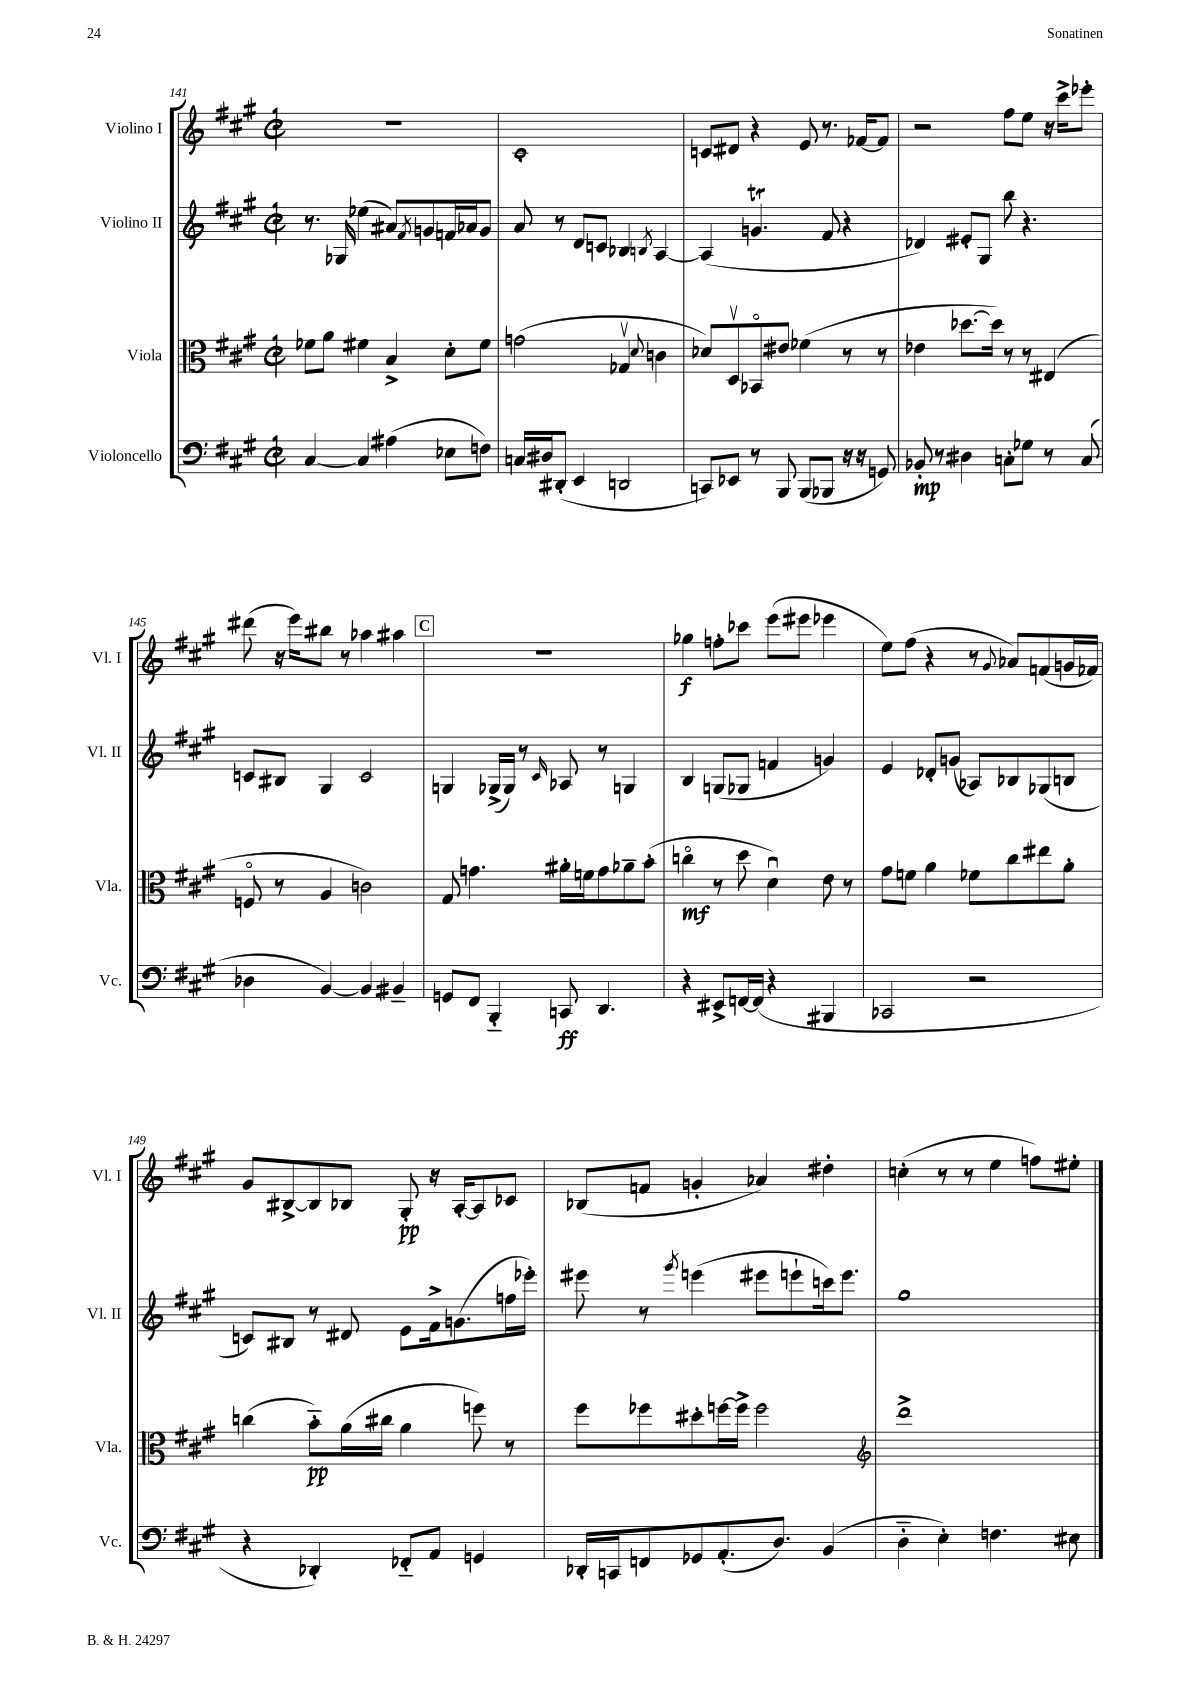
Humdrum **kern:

**kern	**kern	**kern	**kern
*staff4	*staff3	*staff2	*staff1
*clefF4	*clefC3	*clefG2	*clefG2
*k[f#c#g#]	*k[f#c#g#]	*k[f#c#g#]	*k[f#c#g#]
*M2/2	*M2/2	*M2/2	*M2/2
*met(c|)	*met(c|)	*met(c|)	*met(c|)
[4C#/	8f-\L	8.r	1r
.	8a\J	.	.
.	.	16G-/	.
4C#/]	4f#\	(4ee-\	.
(4A#\	4B^/	8a#/L)	.
.	.	8qf#/	.
.	.	8g/	.
8E-\L	8d'\L	16f/L	.
.	.	16a-/J	.
8F\J)	8f#\J	8g/J	.
=	=	=	=
16C/LL	(2g\	8a/	1c#'
16D#/J	.	.	.
(8DD#'/J	.	8r	.
4EE/	.	8d/L	.
.	.	8c/J	.
2DD/	4G-v/	4B-/	.
.	8qqd/	8qB/	.
.	4c\	[4A/	.
=	=	=	=
8CC/L)	8d-/L)	(4A/]	8c/L
8EE-/J	8Dv/	.	8d#/J
8r	8BB-o/	4.g/	4r
8BBB/	8e#/J	.	.
(8BBB/L	(4f-\	.	8e/
8BBB-/J	.	8f#/	8.r
16r	8r	4r	.
16r	.	.	[16f-/LK
8GG/)	8r	.	8f-/]J
=	=	=	=
8BB-'/	4e-\	4d-/)	2r
8r	.	.	.
4D#\	[8.dd-\L	8e#'/L	.
.	.	8G#/J	.
.	16dd-\]Jk)	.	.
8C'\L	8r	8bb\	8ff#\L
8G-\J	8r	4.r	8ee\J
8r	(4E#/	.	16r
.	.	.	16ccc#^\LK
(8C/	.	.	8eee-'\J
=	=	=	=
4D-\	8Fo/	8c/L	(8ddd#\
.	8r	8B#/J	16r
.	.	.	16eee\LK)
[4BB/)	4A/	4G#/	8bb#\J
.	.	.	8r
4BB/]	2c\)	2c/	4aa-\
4BB#~/	.	.	4aa#\
=	=	=	=
8GG/L	8G#/	4G/	1r
8FF#/J	4.g\	.	.
4BBB'~/	.	(16G-^/LL	.
.	.	16G-/JJ)	.
.	.	8r	.
.	.	16qqc#/	.
8CC/	16a#'\LL	8A-/	.
.	16f\J	.	.
4.DD/	8g\	8r	.
.	8a-~\	4G/	.
.	(8b'\J	.	.
=	=	=	=
4r	4cco\	4B/	4gg-\
8EE#^/L	8r	(8G/L	8ff'\L
[16FF/L	8dd\	8G-/J	8ccc-\J
(16FF/]JJ	.	.	.
4r	4du\)	4f/	(8eee\L
.	.	.	8eee#\J
4BBB#/	8e\	4g/)	4eee-\
.	8r	.	.
=	=	=	=
2CC-/	8g#\L	4e/	8ee\L)
.	8f\J	.	(8ff#\J
.	4a\	8d-'/L	4r
.	.	(8g/J	.
2r	8f-\L	8A-/L)	8r
.	.	.	8qqg#/
.	8cc#\	8B-/	8a-/L)
.	8ee#\	(8G-/	(8f/
.	8a'\J	8B/J	16g/L
.	.	.	16f-/JJ)
=	=	=	=
4r	(4cc\	8c/L)	8g#/L
.	.	8B#/J	[8B#^/
4DD-'/)	8b'~\L)	8r	8B#/]
.	(16a\L	8d#/	8B-/J
.	16cc#\JJ	.	.
8FF-'~/L	4a\	8e\L	8G#'/
8AA/J	.	16f#^\k	16r
.	.	(8.g\	[16A'/LK
4GG/	8ff\)	.	8A/]
.	8r	16ff\L	8c-/J
.	.	16eee-'\JJ)	.
=	=	=	=
16DD-'/LL	8ff#\L	8eee#\	(8B-/L
16CC/J	.	.	.
8FF/	8ff-\	8r	8f/J
.	.	8qggg#/	.
8GG-/	8dd#'\	(4eee\	4g'/
(8.AA'/	[16ff\L	.	.
.	16ff^\]JJ	.	.
.	2ff\	8eee#\L	4a-/)
8.D/J)	.	.	.
.	.	8eee`\	.
(4BB/	.	16ccc\k)	4dd#'\
.	.	8.eee\J	.
=	=	=	=
*	*clefG2	*	*
4D'~\	1ddd^	1gg#	(4cc'\
4E'\)	.	.	8r
.	.	.	8r
4.F\	.	.	4ee\
.	.	.	8ff\L)
8E#\	.	.	8ee#'\J
==	==	==	==
*-	*-	*-	*-
